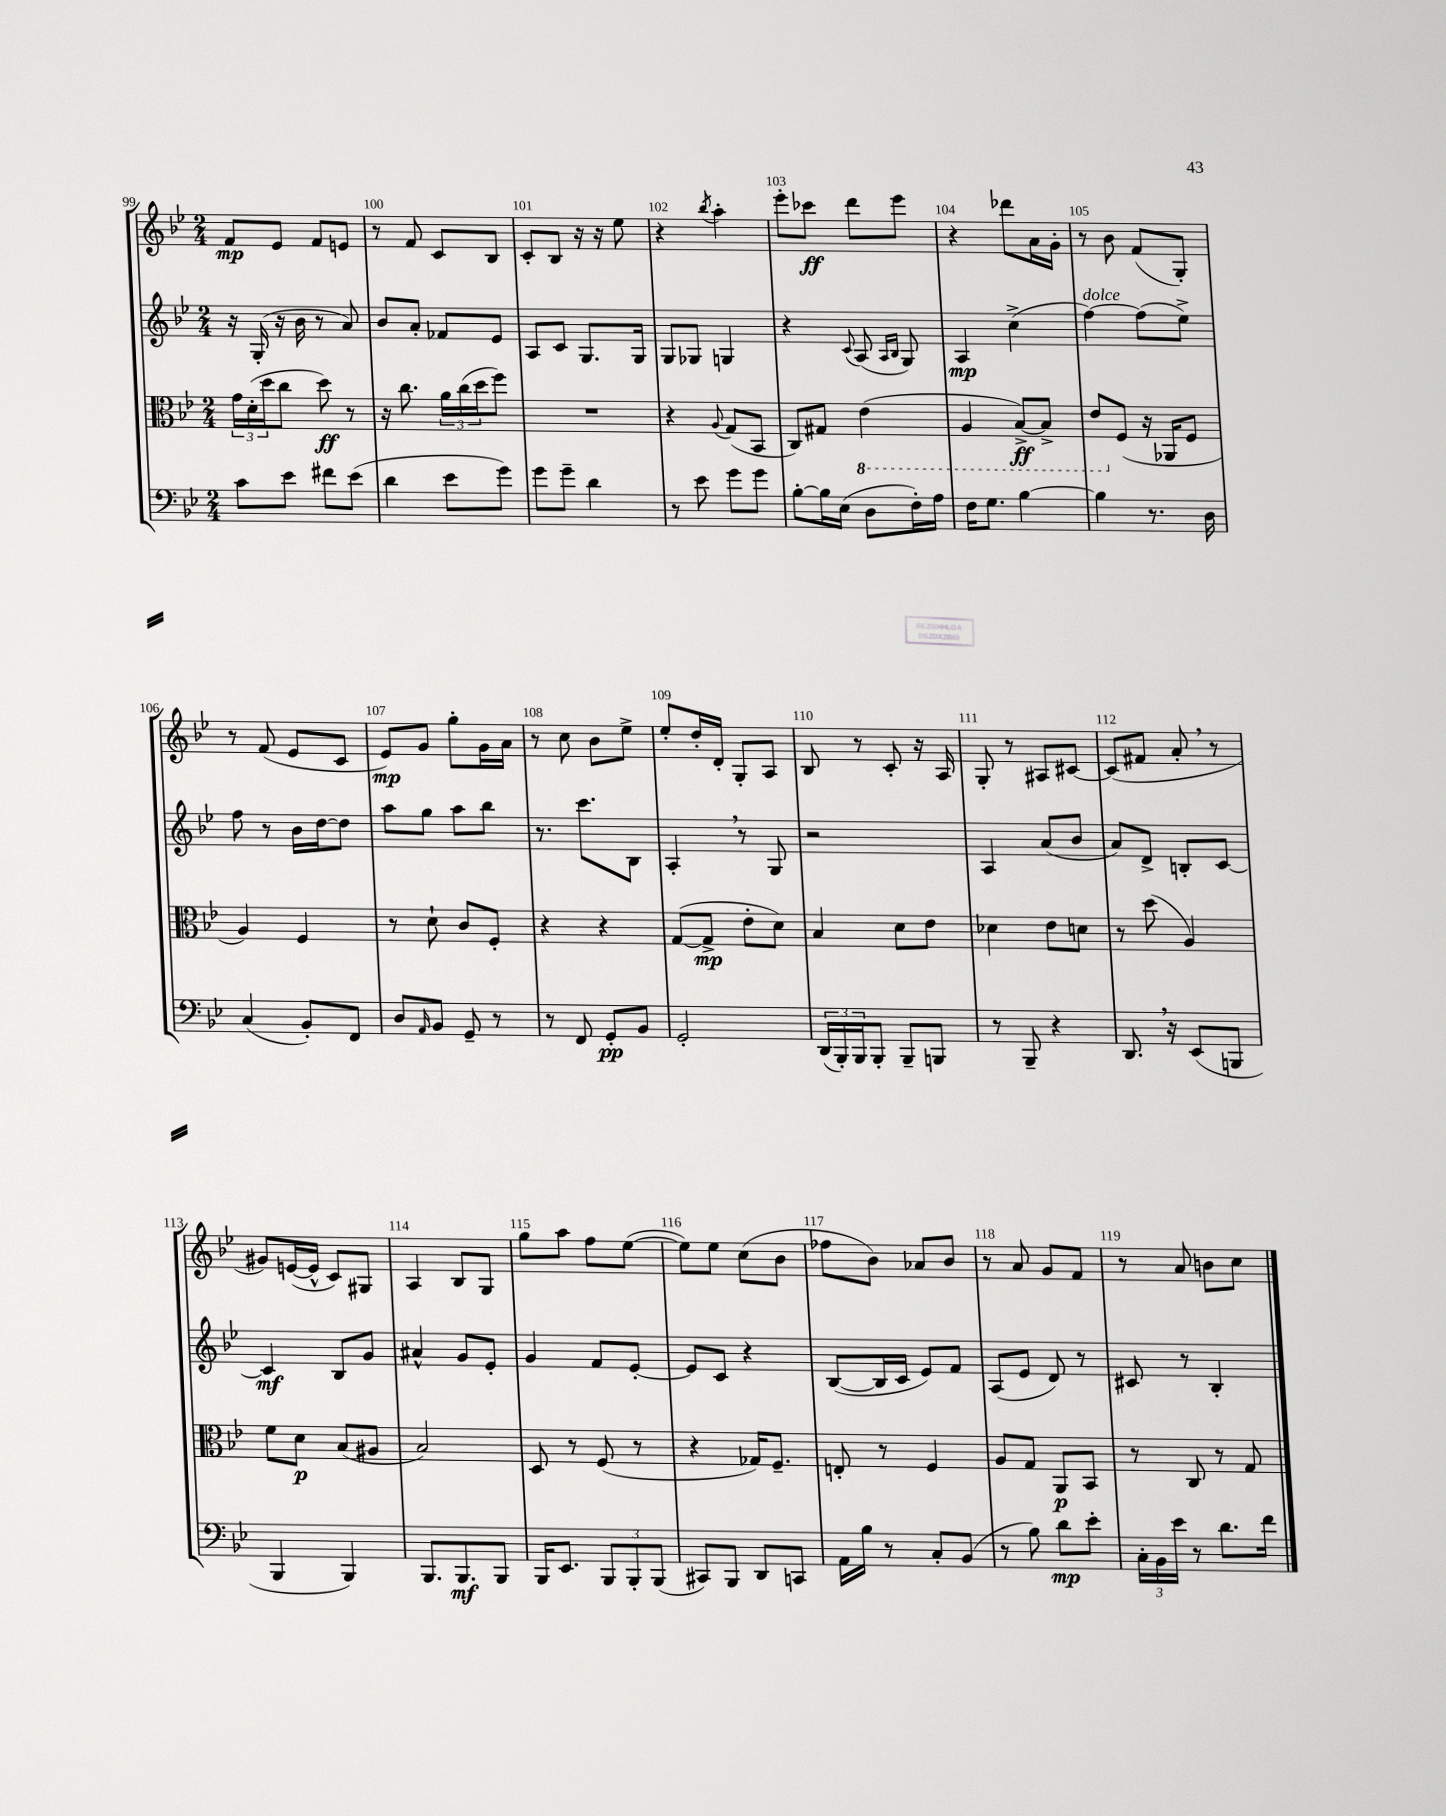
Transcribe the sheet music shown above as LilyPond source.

<<
\new StaffGroup <<
\new Staff = "s0" {
    \clef treble \key bes \major \numericTimeSignature \time 2/4
    f'8\mp ees'8 f'8 e'8 |
    r8 f'8 c'8 bes8 |
    c'8-. bes8 r16 r16 ees''8 |
    r4 \acciaccatura { bes''8 } a''4-. |
    ees'''8-. ces'''8\ff d'''8 ees'''8 |
    r4 des'''8 a'16 g'16-. |
    r8 bes'8 f'8( g8-.) |
    r8 f'8( ees'8 c'8 |
    ees'8\mp) g'8 g''8-. g'16 a'16 |
    r8 c''8 bes'8 ees''8-> |
    ees''8-. d''16-. d'16-. g8-. a8 |
    bes8 r8 c'8-. r16 a16 |
    g8-. r8 ais8 cis'8~ |
    cis'8( fis'8 a'8-. \breathe r8 |
    gis'8) e'16~( e'16-^ c'8) gis8 |
    a4 bes8 g8 |
    g''8 a''8 f''8 ees''8~( |
    ees''8) ees''8 c''8( bes'8 |
    fes''8 bes'8) aes'8 bes'8 |
    r8 a'8 g'8 f'8 |
    r8 a'8 b'8 c''8 \bar "|." |
}
\new Staff = "s1" {
    \clef treble \key bes \major \numericTimeSignature \time 2/4
    r16 g16-.( r16 bes'16 r8 a'8) |
    bes'8 a'8-. fes'8 ees'8 |
    a8 c'8 g8. g16 |
    g8 ges8 g4 |
    r4 \appoggiatura { c'8 } a8( \grace { a16 bes16 } g8) |
    a4\mp c''4->( |
    f''4~^\markup { \italic "dolce" }) f''8( ees''8->) |
    f''8 r8 bes'16 d''16~ d''8 |
    a''8 g''8 a''8 bes''8 |
    r8. c'''8. bes8 |
    a4-. \breathe r8 g8 |
    r2 |
    a4 a'8( bes'8 |
    a'8) d'8-> b8-. c'8~ |
    c'4\mf bes8 g'8 |
    ais'4-^ g'8 ees'8-. |
    g'4 f'8 ees'8~-. |
    ees'8 c'8 r4 |
    bes8~( bes16 c'16 ees'8) f'8 |
    a8( ees'8 d'8) r8 |
    cis'8 r8 bes4-. \bar "|." |
}
\new Staff = "s2" {
    \clef alto \key bes \major \numericTimeSignature \time 2/4
    \tuplet 3/2 { g'16 d'16-.( d''16 } c''8 d''8\ff) r8 |
    r16 c''8. \tuplet 3/2 { a'16 c''16( d''16 } f''8) |
    R2 |
    r4 \appoggiatura { a8 } g8( bes,8 |
    c8) gis8 \ottava #-1 ees4( |
    a,4 bes,8~->\ff) bes,8-> |
    ees8 \ottava #0 f8( r16 aes,16 f8 |
    a4) f4 |
    r8 d'8-! c'8 f8-. |
    r4 r4 |
    g8~( g8->\mp ees'8-. d'8) |
    bes4 d'8 ees'8 |
    des'4 ees'8 d'8 |
    r8 d''8( a4) |
    f'8 d'8\p bes8( ais8 |
    bes2) |
    d8 r8 f8( r8 |
    r4 ges16) f8.-- |
    e8-. r8 f4 |
    a8 g8 a,8\p bes,8 |
    r8 c8 r8 g8 \bar "|." |
}
\new Staff = "s3" {
    \clef bass \key bes \major \numericTimeSignature \time 2/4
    c'8 ees'8 fis'8 ees'8( |
    d'4 ees'8 g'8) |
    g'8 g'8-- d'4 |
    r8 ees'8 g'8 g'8 |
    bes8~-. bes16 ees16( d8 f16-.) a16 |
    f16 g8. bes4~ |
    bes4 r8. d16 |
    c4( bes,8-.) f,8 |
    d8 \grace { a,16 } bes,8 g,8-- r8 |
    r8 f,8 g,8-.\pp bes,8 |
    g,2-. |
    \tuplet 3/2 { d,16( bes,,16-.) bes,,16 } bes,,8-. bes,,8-- b,,8 |
    r8 bes,,8-- r4 |
    d,8. \breathe r16 ees,8( b,,8 |
    bes,,4 bes,,4) |
    bes,,8. bes,,8.\mf bes,,8 |
    bes,,16 ees,8. \tuplet 3/2 { bes,,8 bes,,8-. bes,,8( } |
    cis,8) bes,,8 d,8 c,8 |
    a,16 bes16 r8 c8-. bes,8( |
    r8 bes8) d'8\mp ees'8-. |
    \tuplet 3/2 { c16-. bes,16 ees'16 } r8 d'8. f'16 \bar "|." |
}
>>
>>
\layout { \context { \Score currentBarNumber = #99 \override BarNumber.break-visibility = ##(#f #t #t) barNumberVisibility = #all-bar-numbers-visible } }
